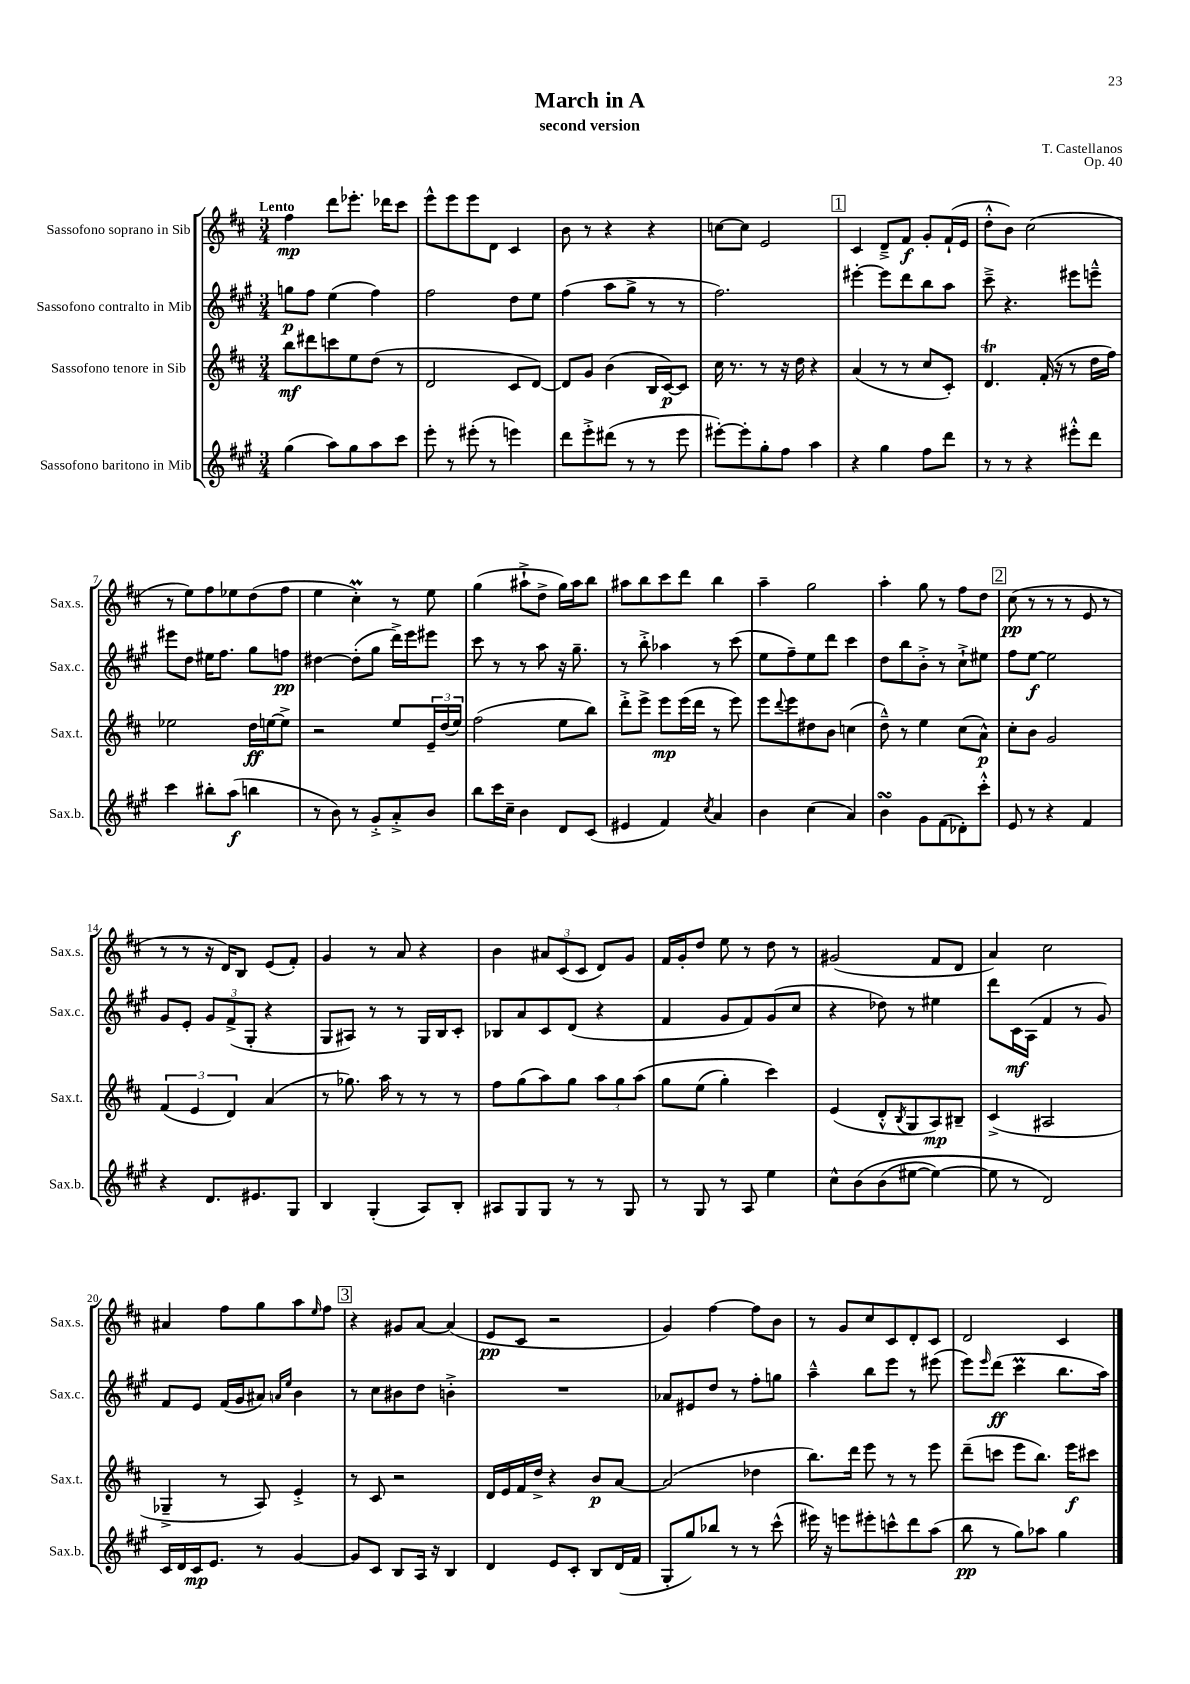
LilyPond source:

\header { title = "March in A" composer = "T. Castellanos" subtitle = "second version" opus = "Op. 40" }
<<
\new StaffGroup <<
\new Staff = "s0" \with { instrumentName = "Sassofono soprano in Sib" shortInstrumentName = "Sax.s." } {
    \clef treble \key d \major \numericTimeSignature \time 3/4 \tempo "Lento"
    fis''4\mp d'''8 ees'''8.-. des'''16 cis'''8 |
    e'''8-^ e'''8 e'''8 d'8 cis'4 |
    b'8 r8 r4 r4 |
    c''8~ c''8 e'2 |
    \mark \markup { \box "1" } cis'4 d'8---> fis'8\f g'8-. fis'16-!( e'16 |
    d''8-.-^ b'8) cis''2( |
    r8 e''8) fis''8 ees''8 d''8( fis''8 |
    e''4 cis''4-.\prall) r8 e''8 |
    g''4( ais''8-!-> d''8-> g''16) ais''16 b''8 |
    ais''8 b''8 cis'''8 d'''8 b''4 |
    a''4-- g''2 |
    a''4-. g''8 r8 fis''8 d''8 |
    \mark \markup { \box "2" } cis''8\pp( r8 r8 r8 e'8 r8 |
    r8 r8 r16 d'16) b8 e'8( fis'8-.) |
    g'4 r8 a'8 r4 |
    b'4 \tuplet 3/2 { ais'8 cis'8( cis'8 } d'8) g'8 |
    fis'16 g'16-. d''8 e''8 r8 d''8 r8 |
    gis'2( fis'8 d'8 |
    a'4) cis''2 |
    ais'4 fis''8 g''8 a''8 \grace { e''16 } fis''8 |
    \mark \markup { \box "3" } r4 gis'8 a'8~ a'4( |
    e'8\pp cis'8 r2 |
    g'4) fis''4~ fis''8 b'8 |
    r8 g'8 cis''8 cis'8 d'8-. cis'8 |
    d'2 cis'4 \bar "|." |
}
\new Staff = "s1" \with { instrumentName = "Sassofono contralto in Mib" shortInstrumentName = "Sax.c." } {
    \clef treble \key a \major \numericTimeSignature \time 3/4
    g''8\p fis''8 e''4( fis''4) |
    fis''2 d''8 e''8 |
    fis''4( a''8 gis''8-> r8 r8 |
    fis''2.) |
    \mark \markup { \box "1" } eis'''4~-. eis'''8 d'''8 b''8 a''8 |
    cis'''8---> r4. eis'''8 e'''8---^ |
    eis'''8 d''8 eis''16 fis''8. gis''8 f''8\pp |
    dis''4~ dis''8-.( gis''8 d'''16->) e'''16 eis'''8 |
    cis'''8 r8 r8 a''8 r16 gis''8.-- |
    r8 b''8-.-> aes''4 r8 cis'''8( |
    e''8 fis''8--) e''8 d'''8 cis'''4 |
    d''8 b''8 b'8-.-> r8 cis''8-!-> eis''8 |
    \mark \markup { \box "2" } fis''8 e''8~\f e''2 |
    gis'8 e'8-. \tuplet 3/2 { gis'8 fis'8->( gis8-. } r4 |
    gis8 ais8) r8 r8 gis16 b16 cis'8-. |
    bes8 a'8 cis'8 d'8( r4 |
    fis'4 gis'8 fis'8) gis'8( cis''8 |
    r4 des''8) r8 eis''4 |
    d'''8 cis'16\mf a16( fis'4 r8 gis'8) |
    fis'8 e'8 fis'16( gis'16 ais'8) \grace { a'16 e''16 } b'4 |
    \mark \markup { \box "3" } r8 cis''8 bis'8 d''8 b'4-.-> |
    R2. |
    aes'8 eis'8 d''8 r8 fis''8-. g''8 |
    a''4---^ b''8 e'''8 r8 eis'''8( |
    e'''8) \grace { e'''16 } d'''8\ff( cis'''4\prall b''8. a''16) \bar "|." |
}
\new Staff = "s2" \with { instrumentName = "Sassofono tenore in Sib" shortInstrumentName = "Sax.t." } {
    \clef treble \key d \major \numericTimeSignature \time 3/4
    b''8\mf dis'''8 c'''8 e''8 d''8( r8 |
    d'2 cis'8 d'8~) |
    d'8 g'8 b'4( b16 cis'16~\p) cis'8 |
    cis''16 r8. r8 r16 d''16 r4 |
    \mark \markup { \box "1" } a'4( r8 r8 cis''8 cis'8-.) |
    d'4.\trill fis'16-.( r16 r8 d''16 fis''16) |
    ees''2 d''16\ff e''16~ e''8-> |
    r2 e''8 \tuplet 3/2 { e'16-- d''16( e''16) } |
    fis''2( e''8 b''8) |
    d'''8-.-> e'''8-> e'''8\mp e'''16( d'''16 r8 e'''8) |
    e'''8 \appoggiatura { d'''8 } e'''8 dis''8 b'8 c''4( |
    d''8---^) r8 e''4 cis''8( a'8-^\p) |
    \mark \markup { \box "2" } cis''8-. b'8 g'2 |
    \tuplet 3/2 { fis'4( e'4 d'4) } a'4( |
    r8 ges''8.) a''16 r8 r8 r8 |
    fis''8 g''8( a''8) g''8 \tuplet 3/2 { a''8 g''8 a''8\( } |
    g''8 e''8( g''4-.) cis'''4\) |
    e'4( d'8-.-^ \acciaccatura { b8 } g8 a8\mp) bis8-- |
    cis'4->( ais2 |
    ges4---> r8 a8) e'4-.-> |
    \mark \markup { \box "3" } r8 cis'8 r2 |
    d'16 e'16 fis'16 d''16-> r4 b'8\p a'8~ |
    a'2( des''4 |
    b''8.) d'''16 e'''8 r8 r8 e'''8 |
    d'''8--( c'''8 e'''8 b''8.) e'''16\f cis'''8 \bar "|." |
}
\new Staff = "s3" \with { instrumentName = "Sassofono baritono in Mib" shortInstrumentName = "Sax.b." } {
    \clef treble \key a \major \numericTimeSignature \time 3/4
    gis''4( a''8) gis''8 a''8 cis'''8 |
    e'''8-. r8 eis'''8-.( r8 e'''4) |
    d'''8 e'''8-.-> dis'''8( r8 r8 e'''8 |
    eis'''8~-.) eis'''8-. gis''8-. fis''8 a''4 |
    \mark \markup { \box "1" } r4 gis''4 fis''8 d'''8 |
    r8 r8 r4 eis'''8-.-^ d'''8 |
    cis'''4 bis''8-. a''8\f( b''4 |
    r8 b'8) r8 gis'8-.-> a'8-.-> b'8 |
    b''8 cis'''16 cis''16-- b'4 d'8 cis'8( |
    eis'4 fis'4) \acciaccatura { cis''8 } a'4 |
    b'4 cis''4( a'4) |
    b'4\turn gis'8 fis'8( des'8-.) cis'''8-.-^ |
    \mark \markup { \box "2" } e'8 r8 r4 fis'4 |
    r4 d'8. eis'8. gis8 |
    b4 gis4-.( a8) b8-. |
    ais8 gis8 gis8 r8 r8 gis8 |
    r8 gis8 r8 a8 e''4 |
    cis''8-^ b'8\( b'8( eis''8~ eis''4~) |
    eis''8 r8 d'2\) |
    cis'16 d'16 cis'16\mp e'8. r8 gis'4~ |
    \mark \markup { \box "3" } gis'8 cis'8 b8 a16 r16 b4 |
    d'4 e'8 cis'8-. b8 d'16( fis'16 |
    gis8-. gis''8) bes''8 r8 r8 cis'''8-^( |
    eis'''16) r16 e'''8 eis'''8-. c'''8-^ d'''8 a''8( |
    b''8\pp r8 gis''8) aes''8 gis''4 \bar "|." |
}
>>
>>
